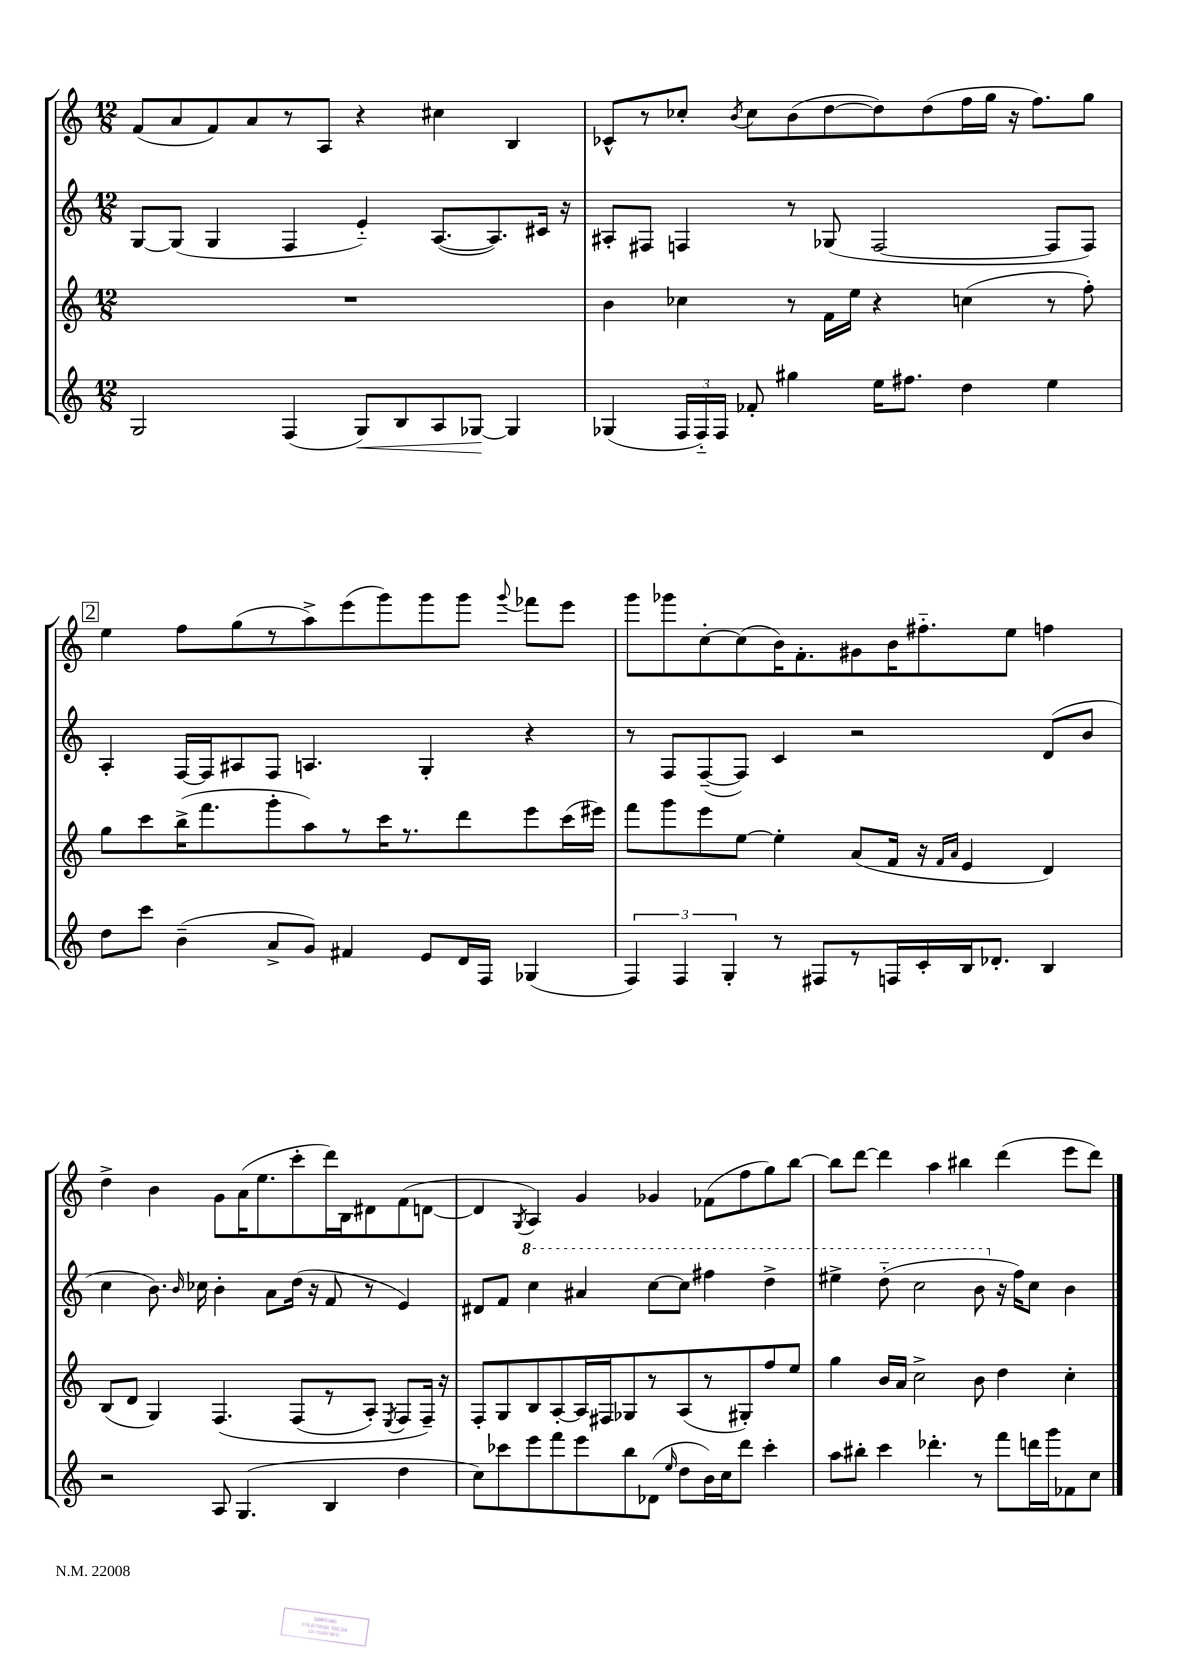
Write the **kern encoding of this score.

**kern	**dynam	**kern	**kern	**kern
*part4	*part4	*part3	*part2	*part1
*staff4	*staff4	*staff3	*staff2	*staff1
*clefG2	*	*clefG2	*clefG2	*clefG2
*k[]	*	*k[]	*k[]	*k[]
*M12/8	*	*M12/8	*M12/8	*M12/8
=11	=11	=11	=11	=11
2G/	.	1.r	[8G/L	(8f/L
.	.	.	(8G/J]	8a/
.	.	.	4G/	8f/)
.	.	.	.	8a/
(4F/	.	.	4F/	8r
.	.	.	.	8A/J
!	!LO:HP:b	!	!	!
8G/L)	<	.	4e/)	4r
8B/	.	.	.	.
8A/	.	.	([8.A/L	4cc#X\
[8G-X/J	.	.	.	.
.	.	.	8.A/])	.
4G-/]	[	.	.	4B/
.	.	.	16c#X/Jk	.
.	.	.	16r	.
=12	=12	=12	=12	=12
(4G-X/	.	4b\	8A#X'/L	8c-X^^/L
.	.	.	8F#X/J	8r
24F/LL	.	4cc-X\	4Fn/	8cc-X'/J
24F/)	.	.	.	.
24F/JJ	.	.	.	.
.	.	.	.	8qb/
8f-X'/	.	.	.	8cc-\L
4gg#X\	.	8r	8r	(8b\
.	.	16f\LL	(8G-X/	[8dd\
.	.	16ee\JJ	.	.
16ee\KL	.	4r	[2F/	8dd\])
8.ff#X\J	.	.	.	.
.	.	.	.	(8dd\
4dd\	.	(4ccn\	.	16ff\L
.	.	.	.	16gg\JJ
.	.	.	.	16r
.	.	.	.	8.ff\L)
4ee\	.	8r	8F/L]	.
.	.	8ff'\)	8F/J)	8gg\J
!!LO:LB:g=z
!!LO:REH:place=s1:t=2
=13	=13	=13	=13	=13
8dd\L	.	8gg\L	4A'/	4ee\
8ccc\J	.	8ccc\	.	.
(4b~\	.	(16bb^\K	[16F/LL	8ff\L
.	.	8.fff\	16F/J]	.
.	.	.	8A#X/	(8gg\
8a^/L	.	8ggg'\	8F/J	8r
8g/J)	.	8aa\)	4.An/	8aa^\)
4f#X/	.	8r	.	(8eee\
.	.	16ccc\K	.	8ggg\)
.	.	8.r	.	.
8e/L	.	.	4G'/	8ggg\
16d/L	.	8ddd\	.	8ggg\J
16F/JJ	.	.	.	.
.	.	.	.	8qqggg/
(4G-X/	.	8eee\	4r	8fff-X\L
.	.	(16ccc\L	.	8eee\J
.	.	16eee#X\JJ)	.	.
=14	=14	=14	=14	=14
6F/)	.	8fff\L	8r	8ggg\L
.	.	8ggg\	8F/L	8ggg-X\
6F/	.	.	.	.
.	.	8eee\	([8F~/	[8cc'\
6G'/	.	.	.	.
.	.	[8ee\J	8F/J])	(8cc\]
8r	.	4ee'\]	4c/	16b\K)
.	.	.	.	8.f'\
8F#X/L	.	.	.	.
8r	.	(8a/L	2r	8g#X\
16Fn/L	.	16f/Jk	.	16b\K
16c'/	.	16r	.	8.ff#X\
.	.	16qqf/LL	.	.
.	.	16qqa/JJ	.	.
16B/J	.	4e/	.	.
8.d-X'/J	.	.	.	.
.	.	.	.	8ee\J
4B/	.	4d/)	(8d/L	4ffn\
.	.	.	8b/J	.
!!LO:LB:g=z
=15	=15	=15	=15	=15
2r	.	(8B/L	4cc\	4dd^\
.	.	8d/J	.	.
.	.	4G/)	8.b\)	4b\
.	.	.	16qqb/	.
.	.	.	16cc-X\	.
8A/	.	(4.F/	4b'\	8g\L
(4.G/	.	.	.	(16a\K
.	.	.	.	8.ee\
.	.	.	8a\L	.
.	.	(8F/L	(16dd\Jk	8ccc'\
.	.	.	16r	.
4B/	.	8r	8f/	16ddd\L)
.	.	.	.	16B\J
.	.	8A'/J)	8r	8d#X\
.	.	8qE/	.	.
4dd\	.	8F/L	4e/)	(8f\
.	.	16F~/Jk)	.	[8dn\J
.	.	16r	.	.
=16	=16	=16	=16	=16
8cc\L)	.	8F'/L	8d#X/L	4d/]
8ccc-X\	.	8G/	8f/J	.
.	.	.	.	8qG/
*	*	*	*8va	*
8eee\	.	8B/	4ccc\	4A/)
8fff\	.	[8A'/	.	.
8eee\	.	16A/L]	4aa#X/	4g/
.	.	16F#X/J	.	.
8bb\	.	8G-X/	.	.
(8d-X\J	.	8r	[8ccc\L	4g-X/
16qqee/	.	.	.	.
8dd\L	.	(8A/	8ccc\J]	.
16b\L)	.	8r	4fff#X\	(8f-X\L
16cc\J	.	.	.	.
8ddd\J	.	8G#X'/)	.	8ff\
4ccc-'\	.	8ff/	4ddd^\	8gg\)
.	.	8ee/J	.	[8bb\J
=17	=17	=17	=17	=17
8aa\L	.	4gg\	4eee#X^\	8bb\L]
8bb#X'\J	.	.	.	[8ddd\J
4ccc\	.	16b/LL	(8ddd\	4ddd\]
.	.	16a/JJ	.	.
.	.	2cc^\	2ccc\	.
4.ddd-X'\	.	.	.	4aa\
.	.	.	.	4bb#X\
8r	.	8b\	8bb\	.
*	*	*	*X8va	*
8fff\L	.	4dd\	16r	(4ddd\
.	.	.	16ff\KL)	.
16dddn\L	.	.	8cc\J	.
16ggg\J	.	.	.	.
8f-X\	.	4cc'\	4b\	8eee\L
8cc\J	.	.	.	8ddd\J)
==	==	==	==	==
*-	*-	*-	*-	*-
